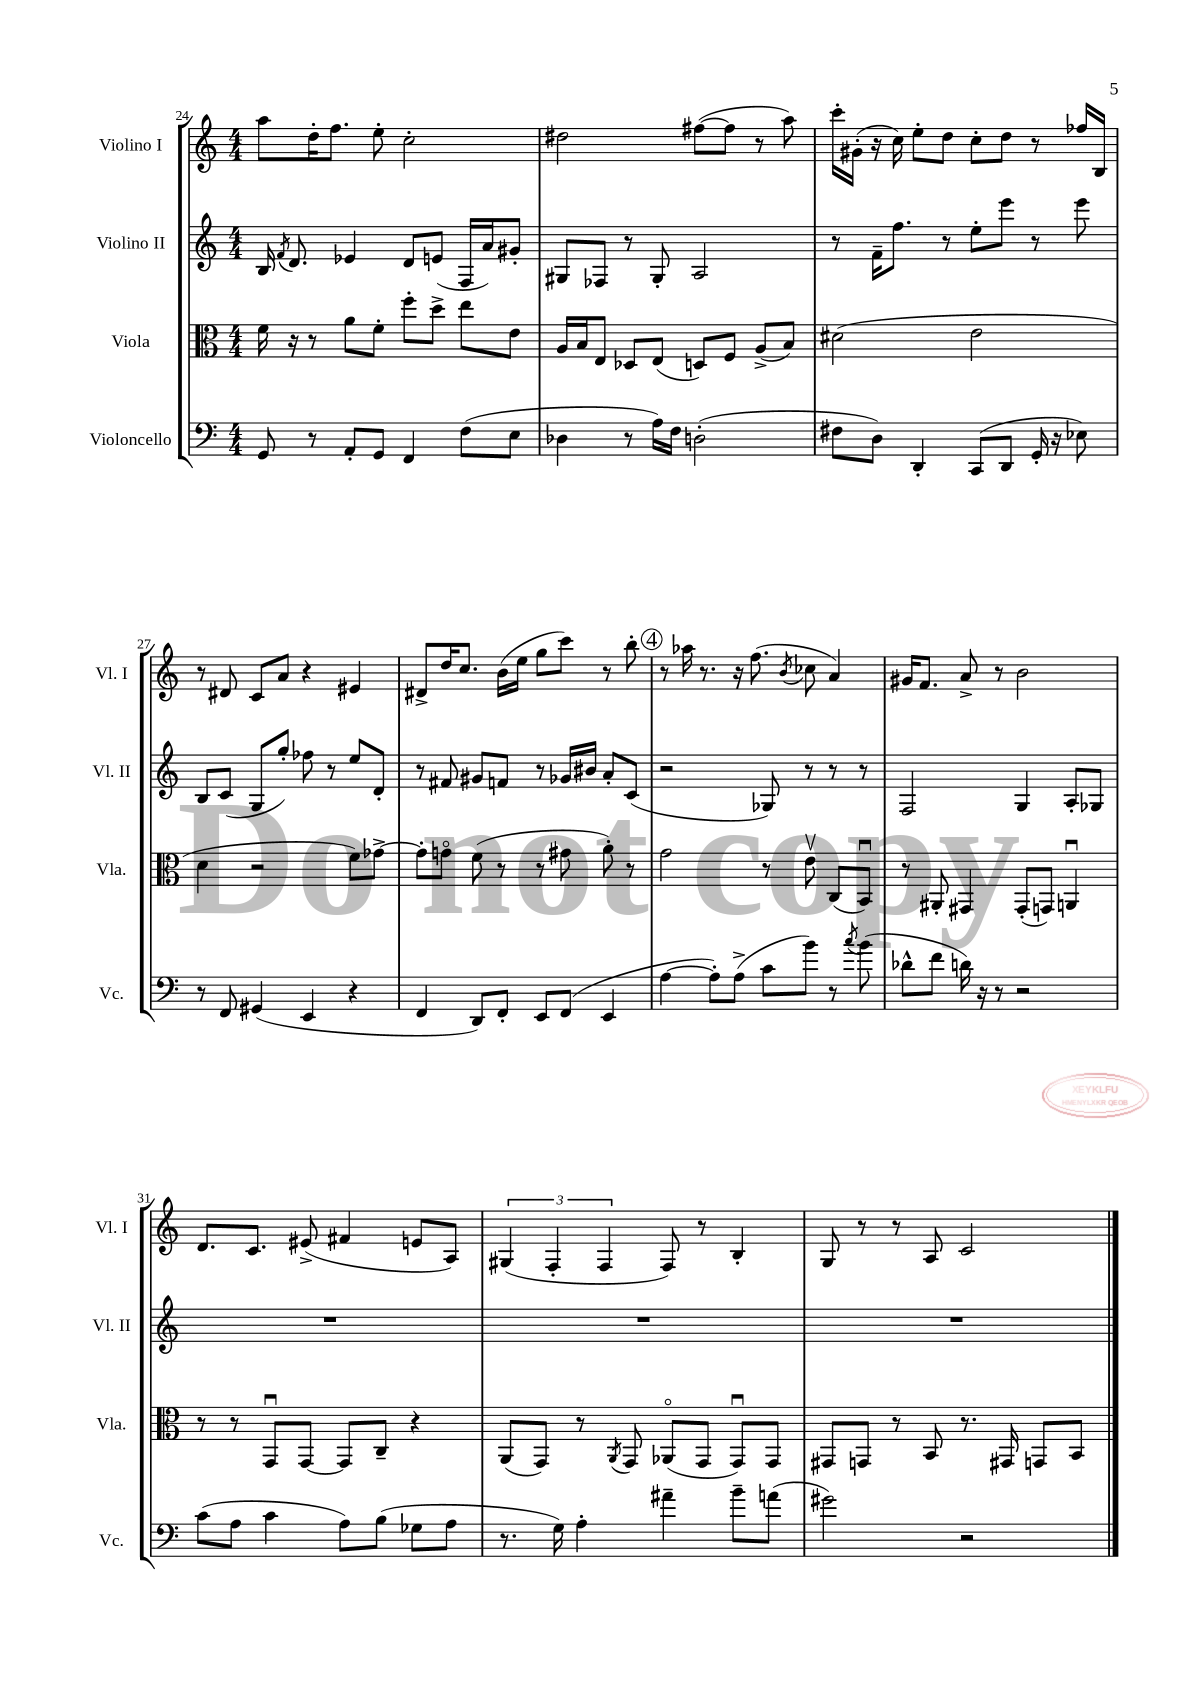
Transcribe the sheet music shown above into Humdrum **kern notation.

**kern	**kern	**kern	**kern
*staff4	*staff3	*staff2	*staff1
*clefF4	*clefC3	*clefG2	*clefG2
*k[]	*k[]	*k[]	*k[]
*M4/4	*M4/4	*M4/4	*M4/4
8GG/	16f\	16B/	8aa\L
.	.	8qf/	.
.	16r	8.d/	.
8r	8r	.	16dd'\K
.	.	.	8.ff\J
8AA'/L	8a\L	4e-/	.
8GG/J	8f'\J	.	8ee'\
4FF/	8ff'\L	8d/L	2cc'\
.	8dd^\J	(8e/J	.
(8F\L	8ee\L	16F/LL	.
.	.	16a/J)	.
8E\J	8e\J	8g#'/J	.
=	=	=	=
4D-\	16A/LL	8G#/L	2dd#\
.	16B/J	.	.
.	8E/J	8F-/J	.
8r	8D-/L	8r	.
16A\LL)	(8E/J	8G#'/	.
16F\JJ	.	.	.
(2D'\	8D/L)	2A/	([8ff#\L
.	8F/J	.	8ff#\]J
.	(8A^/L	.	8r
.	8B/J)	.	8aa\)
=	=	=	=
8F#\L	(2d#\	8r	16ccc'\LL
.	.	.	(16g#'\JJ
8D\J)	.	16f~\LK	16r
.	.	8.ff\J	16cc\)
4DD'/	.	.	8ee'\L
.	.	8r	8dd\J
(8CC/L	2e\	8ee'\L	8cc'\L
8DD/J	.	8eee\J	8dd\J
16GG'/	.	8r	8r
16r	.	.	.
8E-\)	.	8eee\	16ff-/LL
.	.	.	16B/JJ
=	=	=	=
8r	4d\	8B/L	8r
8FF/	.	(8c/J	8d#/
(4GG#/	2r	8G/L	8c/L
.	.	8gg'/J)	8a/J
4EE/	.	8ff-\	4r
.	.	8r	.
4r	8f\L)	8ee/L	4e#/
.	[8g-^\J	8d'/J	.
=	=	=	=
4FF/	8g-'\]L	8r	8d#^/L
.	8go\J	8f#/	16dd/K
.	.	.	8.cc/J
8DD/L)	(8f\	8g#/L	.
8FF'/J	8r	8f/J	(16b\LL
.	.	.	16ee\JJ
8EE/L	8r	8r	8gg\L
(8FF/J	8g#\	16g-/LL	8ccc\J)
.	.	16b#/JJ	.
4EE/	8a'\)	8a'/L	8r
.	8r	(8c/J	8bb'\
=	=	=	=
[4A\	2g\	2r	8r
.	.	.	16aa-\
.	.	.	8.r
8A'\]L)	.	.	.
(8A^\J	.	.	16r
.	.	.	(8.ff\
8c\L	8r	8G-/)	.
.	.	.	8qb/
8b\J)	8ev\	8r	8cc-\
8r	(8C/L	8r	4a/)
8qcc/	.	.	.
(8b\	8BBu/J)	8r	.
=	=	=	=
8d-^^\L	8r	2F/	16g#/LK
.	.	.	8.f/J
8f\J	8AA#'/	.	.
16d\)	4GG#/	.	8a^/
16r	.	.	.
8r	.	.	8r
2r	(8GG#'/L	4G/	2b\
.	8GG/J)	.	.
.	4AAu/	8A'/L	.
.	.	8G-/J	.
=	=	=	=
(8c\L	8r	1r	8.d/L
8A\J	8r	.	.
.	.	.	8.c/J
4c\	8GGu/L	.	.
.	[8GG/J	.	(8e#^/
8A\L)	8GG/]L	.	4f#/
(8B\J	8C~/J	.	.
8G-\L	4r	.	8e/L
8A\J	.	.	8A/J)
=	=	=	=
8.r	(8AA/L	1r	(6G#/
.	8GG/J)	.	.
.	.	.	6F'/
16G\)	.	.	.
4A'\	8r	.	.
.	.	.	6F/
.	8qAA/	.	.
.	8GG/	.	.
4a#~\	(8AA-o/L	.	8F/)
.	8GG/J	.	8r
8b~\L	8GGu/L)	.	4B'/
(8a\J	8GG/J	.	.
=	=	=	=
2g#\)	8GG#/L	1r	8G/
.	8GG/J	.	8r
.	8r	.	8r
.	8BB/	.	8A/
2r	8.r	.	2c/
.	16GG#/	.	.
.	8GG/L	.	.
.	8BB/J	.	.
==	==	==	==
*-	*-	*-	*-
